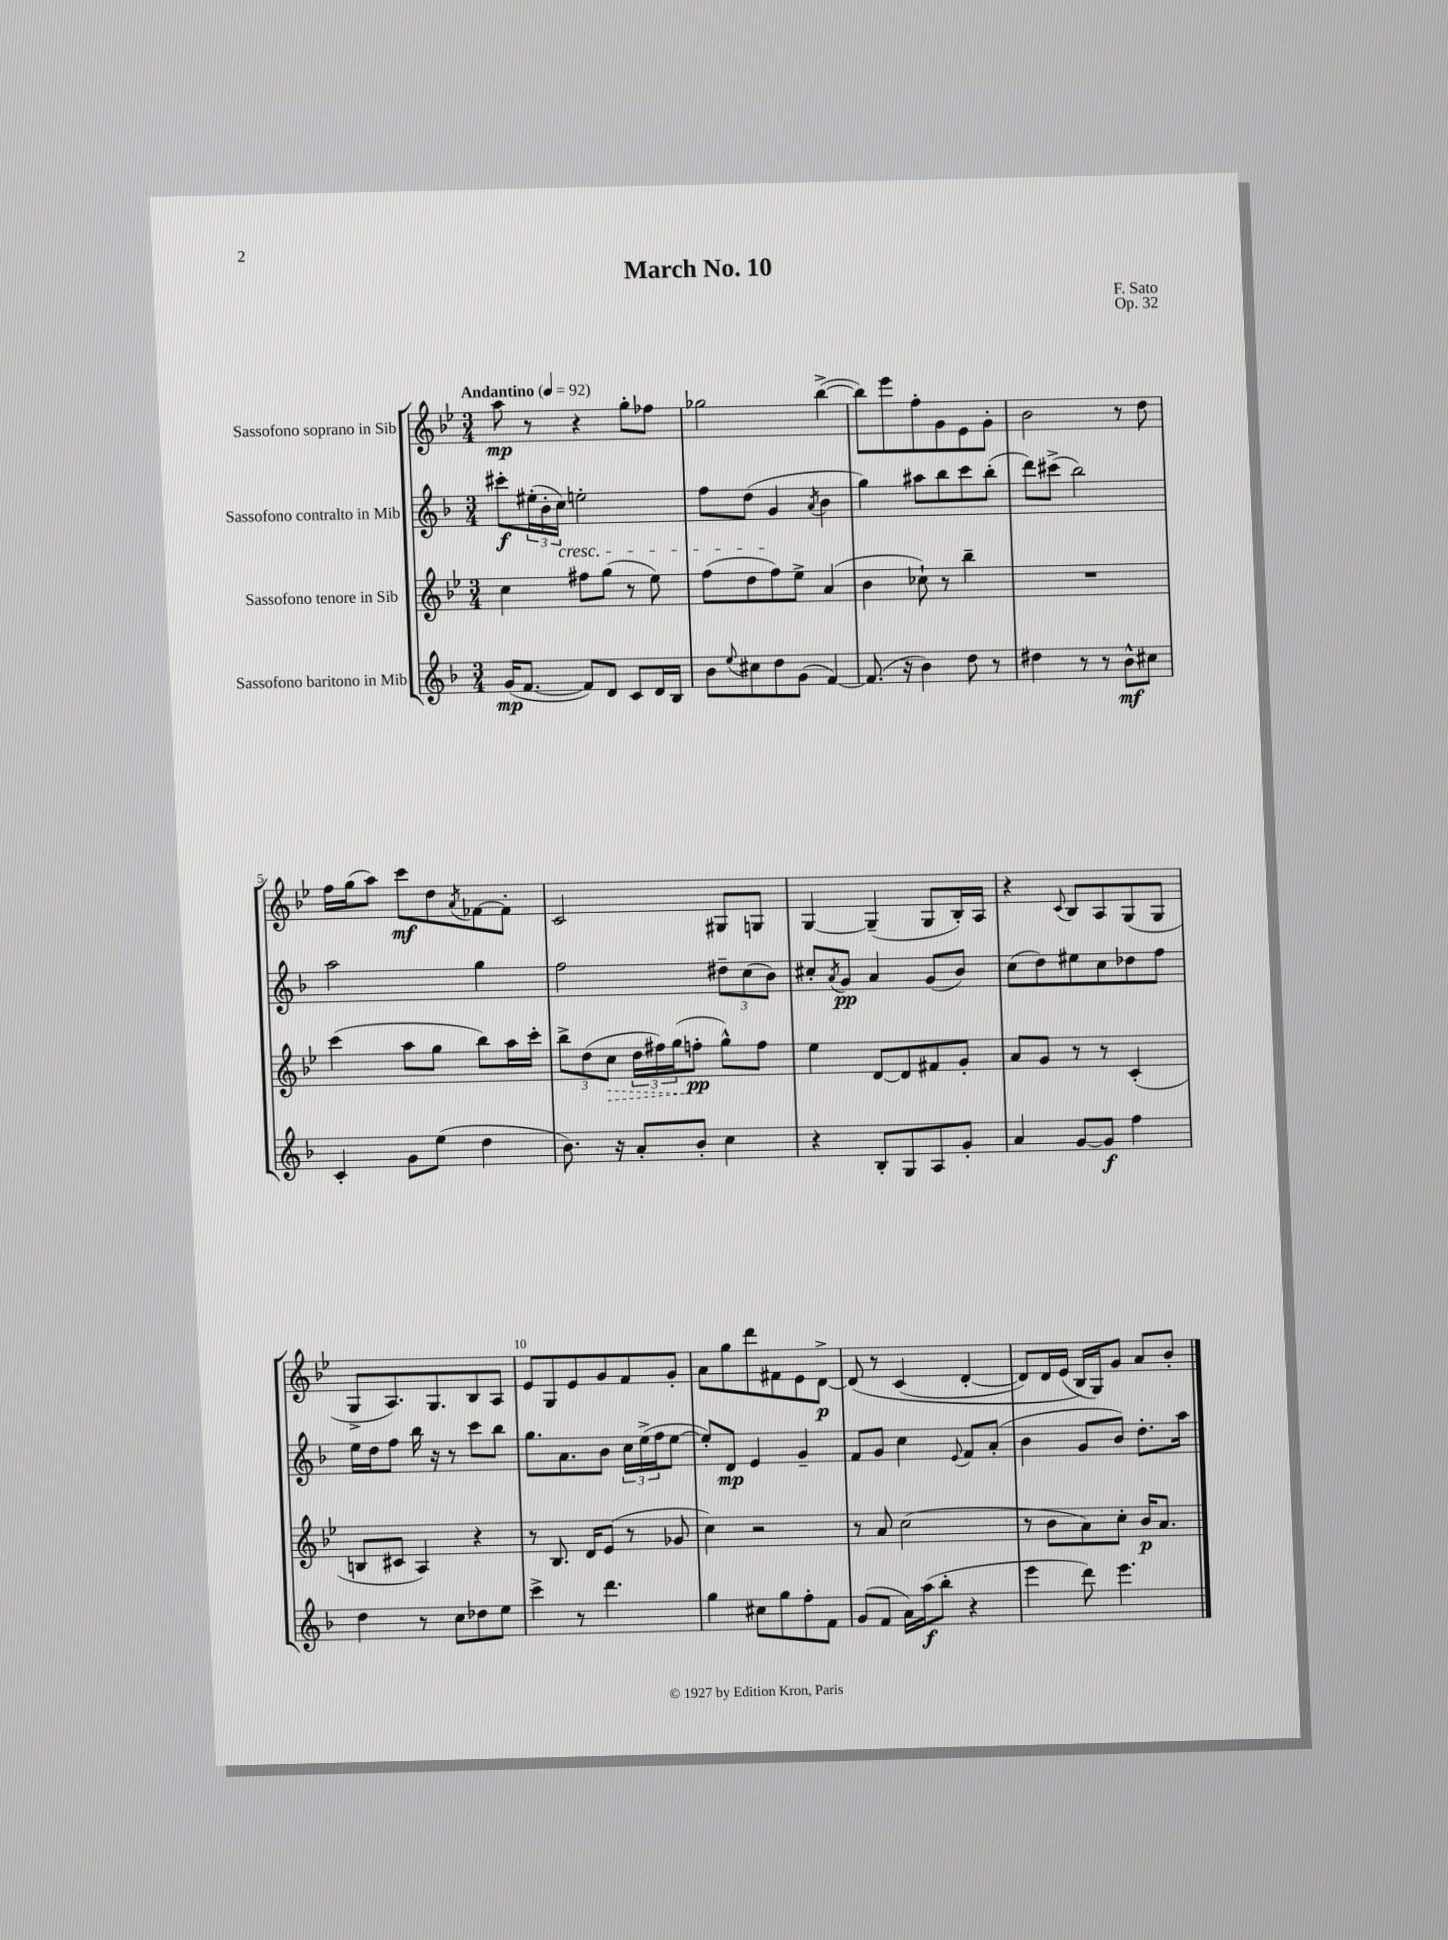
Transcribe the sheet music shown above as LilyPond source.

\header { title = "March No. 10" composer = "F. Sato" opus = "Op. 32" }
<<
\new StaffGroup <<
\new Staff = "s0" \with { instrumentName = "Sassofono soprano in Sib" } {
    \clef treble \key bes \major \numericTimeSignature \time 3/4 \tempo "Andantino" 4 = 92
    a''8\mp r8 r4 g''8-. fes''8 |
    ges''2 bes''4~->( |
    bes''8) ees'''8 f''8-. g'8 ees'8 g'8-. |
    bes'2 r8 d''8 |
    f''16 g''16( a''8) c'''8\mf d''8 \acciaccatura { a'8 } fes'8~ fes'8-. |
    c'2 gis8 g8 |
    g4~ g4--( g8 bes16-.) a16 |
    r4 \appoggiatura { c'8 } bes8 a8 g8( g8 |
    g8-> a8.) g8. bes8 a8 |
    ees'8 g8 ees'8 g'8 f'8 g'8-. |
    a'8 g''8 d'''8 fis'8 ees'8 d'8~->\p |
    d'8\( r8 c'4( d'4~-. |
    d'8) d'16 ees'16( bes16\) g16) g'8 a'8 bes'8-. \bar "|." |
}
\new Staff = "s1" \with { instrumentName = "Sassofono contralto in Mib" } {
    \clef treble \key f \major \numericTimeSignature \time 3/4
    cis'''8-.\f \tuplet 3/2 { eis''16-.( bes'16-. c''16\cresc) } e''2-. |
    f''8 d''8( g'4\! \acciaccatura { a'8 } bes'4 |
    g''4) ais''8 bes''8 c'''8 bes''8-.( |
    d'''8) cis'''8->( bes''2) |
    a''2 g''4 |
    f''2 \tuplet 3/2 { dis''8-- c''8( bes'8) } |
    cis''8-. \acciaccatura { a'8 } g'8\pp a'4 g'8( bes'8) |
    c''8( d''8) eis''8 c''8 des''8 f''8 |
    e''16 d''16 f''8 bes''16 r16 r8 c'''8 bes''8 |
    g''8. a'8. bes'8 \tuplet 3/2 { c''16 e''16->( f''16 } e''8~ |
    e''8-.) d'8\mp e'4 g'4-- |
    f'8 g'8 c''4 \appoggiatura { e'8 } f'8 a'8-.( |
    bes'4 g'8 bes'8) d''8.-. a''16 \bar "|." |
}
\new Staff = "s2" \with { instrumentName = "Sassofono tenore in Sib" } {
    \clef treble \key bes \major \numericTimeSignature \time 3/4
    c''4 fis''8 g''8( r8 ees''8) |
    f''8( d''8 f''8) ees''8-> a'4( |
    bes'4 ces''8-!) r8 bes''4-- |
    R2. |
    c'''4( a''8 g''8 bes''8) a''16 c'''16-. |
    \tuplet 3/2 { bes''8-> d''8( \once \override Hairpin.style = #'dashed-line c''8\> } \tuplet 3/2 { d''16 fis''16) g''16\!( } f''8-.\pp g''8-^) f''8 |
    ees''4 d'8~ d'8 fis'8 g'8-. |
    a'8 g'8 r8 r8 c'4-.( |
    b8 cis'8 a4) r4 |
    r8 bes8. d'16 ees'8( r8 ges'8 |
    c''4) r2 |
    r8 a'8 c''2( |
    r8 bes'8 a'8) c''8-. bes'16\p a'8. \bar "|." |
}
\new Staff = "s3" \with { instrumentName = "Sassofono baritono in Mib" } {
    \clef treble \key f \major \numericTimeSignature \time 3/4
    g'16\mp( f'8.~ f'8) d'8 c'8 d'16 bes16 |
    bes'8 \appoggiatura { e''8 } cis''8 d''8 g'8( f'4~) |
    f'8.( r16 bes'4) d''8 r8 |
    dis''4 r8 r8 bes'8-^\mf cis''8 |
    c'4-. g'8 e''8( d''4 |
    bes'8.) r16 a'8-. bes'8-. c''4 |
    r4 bes8-. g8 a8 g'8-. |
    a'4 g'8~ g'8\f f''4 |
    d''4 r8 c''8 des''8 e''8 |
    c'''4-> r8 d'''4. |
    g''4 cis''8 g''8 f''8-. f'8 |
    g'8( f'8 a'16) a''16\f( bes''8-. r4 |
    e'''4 d'''8) e'''4. \bar "|." |
}
>>
>>
\layout { \context { \Score \override BarNumber.break-visibility = ##(#f #t #t) barNumberVisibility = #(every-nth-bar-number-visible 5) } }
